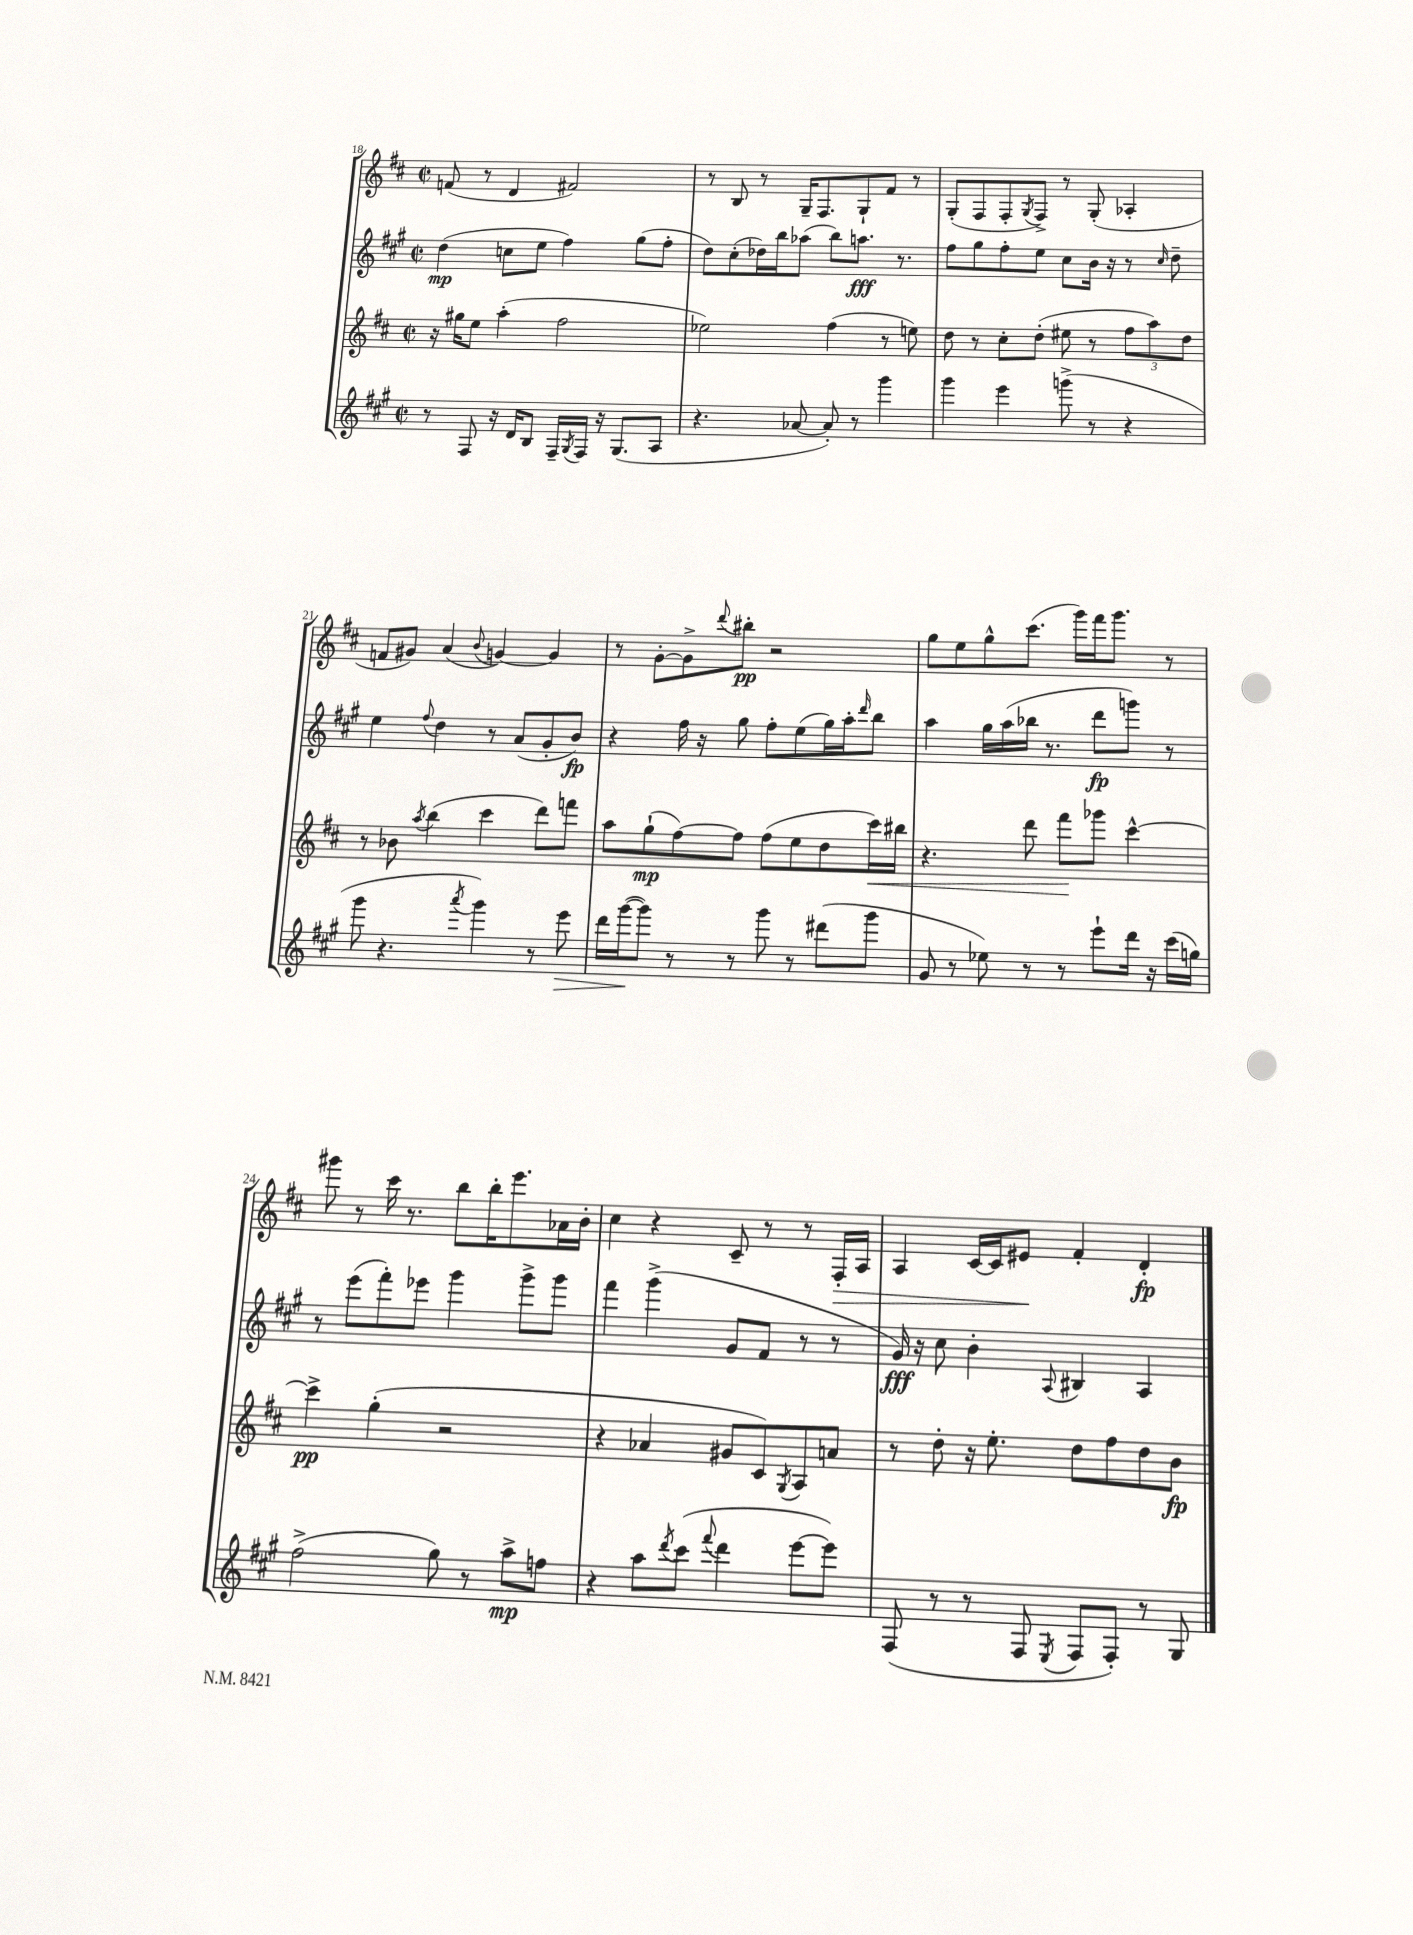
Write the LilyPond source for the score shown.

<<
\new StaffGroup <<
\new Staff = "s0" {
    \clef treble \key d \major \defaultTimeSignature \time 2/2
    f'8( r8 d'4 fis'2) |
    r8 b8 r8 g16-- fis8. g8-! fis'8 r8 |
    g8-.( fis8 fis8-. \acciaccatura { g8 } fis8->) r8 g8-.( aes4-. |
    f'8 gis'8) a'4( \appoggiatura { b'8 } g'4~) g'4 |
    r8 g'8~-. g'8-> \appoggiatura { d'''8 } bis''8-.\pp r2 |
    g''8 e''8 g''8-^ cis'''8.( g'''16) fis'''16 g'''8. r8 |
    gis'''8 r8 cis'''16 r8. b''8 b''16-. e'''8. aes'16 b'16-. |
    cis''4 r4 cis'8-- r8 r8 fis16-.\> a16 |
    a4 cis'16~ cis'16 eis'8\! fis'4-. d'4-.\fp \bar "|." |
}
\new Staff = "s1" {
    \clef treble \key a \major \defaultTimeSignature \time 2/2
    d''4\mp( c''8 e''8 fis''4) gis''8( fis''8-. |
    d''8) cis''8-.( des''16) b''16 aes''8( b''8) a''8.\fff r8. |
    fis''8 gis''8 fis''8-. e''8 cis''8 b'16 r16 r8 \grace { cis''16 } d''8-- |
    e''4 \appoggiatura { fis''8 } d''4 r8 a'8( gis'8-. b'8\fp) |
    r4 fis''16 r16 gis''8 fis''8-. e''8( gis''16) a''16-. \grace { d'''16 } b''8 |
    a''4 gis''16 a''16( bes''16 r8. d'''8\fp g'''8) r8 |
    r8 e'''8( fis'''8-.) ees'''8 gis'''4 gis'''8-> gis'''8 |
    fis'''4 gis'''4->( gis'8 fis'8 r8 r8 |
    gis'16\fff) r16 cis''8 b'4-. \appoggiatura { a8 } bis4 a4 \bar "|." |
}
\new Staff = "s2" {
    \clef treble \key d \major \defaultTimeSignature \time 2/2
    r16 gis''16 e''8 a''4-.( fis''2 |
    ees''2) fis''4( r8 e''8) |
    d''8 r8 cis''8-. d''8-.( eis''8 r8 \tuplet 3/2 { fis''8 a''8) d''8 } |
    r8 bes'8 \acciaccatura { a''8 } b''4( cis'''4 d'''8) f'''8 |
    a''8 g''8-!\mp( fis''8~) fis''8 fis''8( e''8 d''8 cis'''16\<) bis''16 |
    r4. d'''8 fis'''8\! ges'''8 cis'''4~-^ |
    cis'''4->\pp g''4-.( r2 |
    r4 aes'4 gis'8 cis'8) \acciaccatura { g8 } a8 a'8 |
    r8 d''8-. r16 e''8.-. d''8 fis''8 d''8 b'8\fp \bar "|." |
}
\new Staff = "s3" {
    \clef treble \key a \major \defaultTimeSignature \time 2/2
    r8 fis8 r16 d'16 b8 fis16-- \acciaccatura { gis8 } fis16 r16 gis8.( a8 |
    r4. aes'8~ aes'8-.) r8 gis'''4 |
    gis'''4 e'''4 g'''8->( r8 r4 |
    gis'''8 r4. \acciaccatura { a'''8 } gis'''4) r8 e'''8\> |
    d'''16 gis'''16~\!( gis'''8) r8 r8 gis'''8 r8 dis'''8( gis'''8 |
    gis'8 r8 ees''8) r8 r8 e'''8-! d'''16 r16 cis'''16( g''16) |
    fis''2->( gis''8) r8 a''8->\mp f''8 |
    r4 a''8 \acciaccatura { d'''8 } cis'''8( \appoggiatura { fis'''8 } d'''4 e'''8~ e'''8) |
    fis8( r8 r8 fis8 \acciaccatura { e8 } fis8 fis8-.) r8 gis8 \bar "|." |
}
>>
>>
\layout { \context { \Score currentBarNumber = #18 } }
